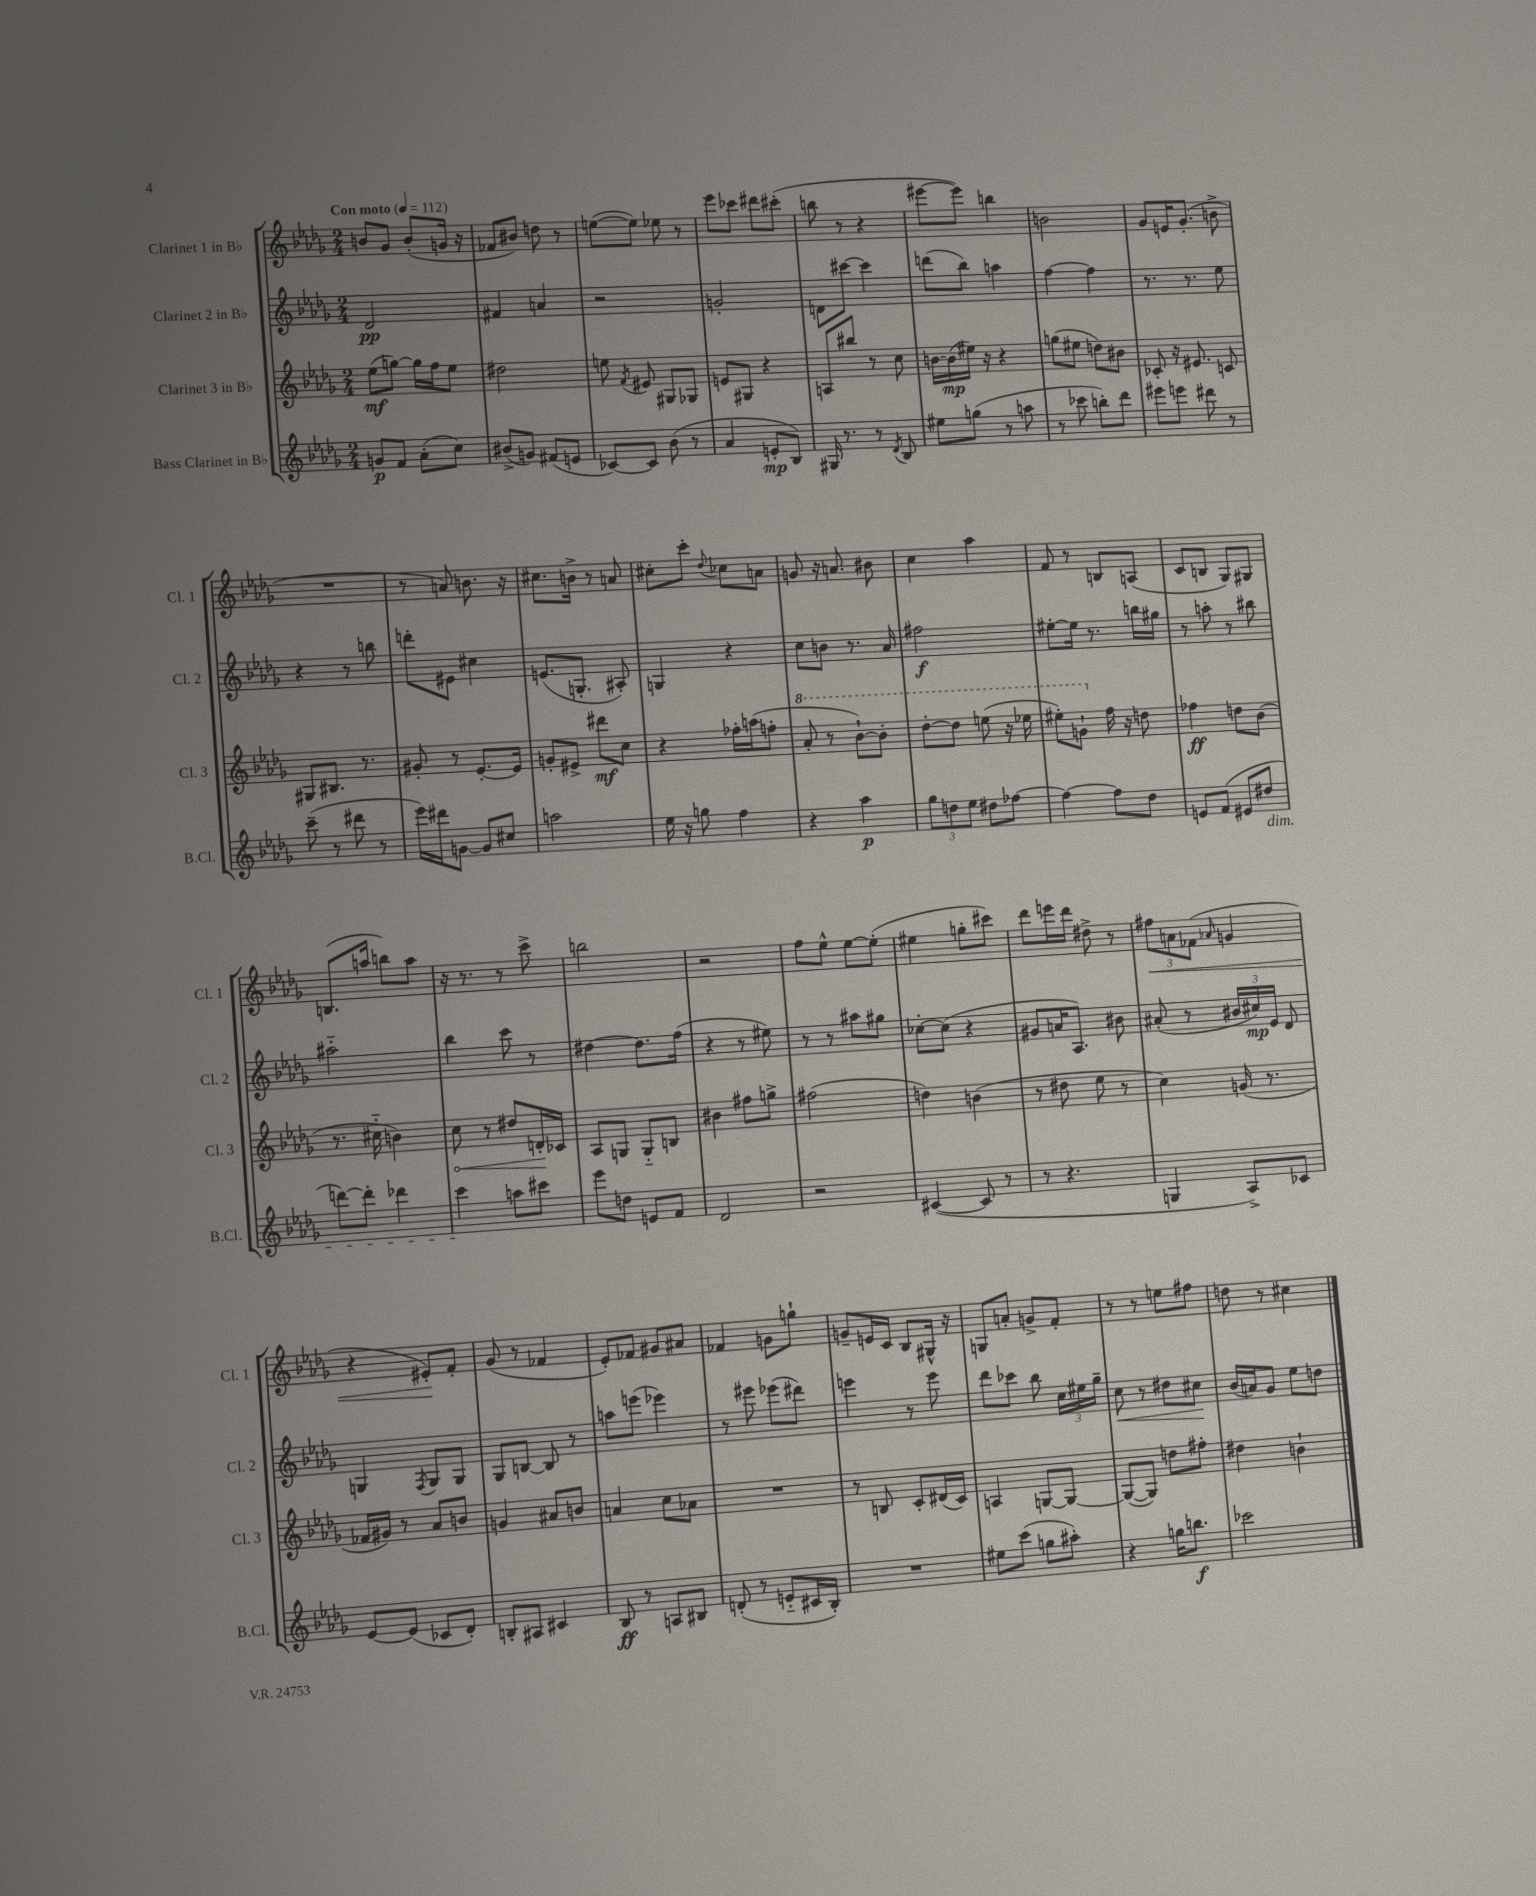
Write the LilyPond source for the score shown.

<<
\new StaffGroup <<
\new Staff = "s0" \with { instrumentName = "Clarinet 1 in Bb" shortInstrumentName = "Cl. 1" } {
    \clef treble \key des \major \numericTimeSignature \time 2/4 \tempo "Con moto" 4 = 112
    \autoBeamOff b'8[ ges'8] b'8[-.( g'16] r16 |
    fes'8[ bis'8]) d''8 r8 |
    e''8[~( e''8]) ees''8 r8 |
    ees'''8[ ces'''8] dis'''8[ cis'''8]-.( |
    b''8 r8 r4 |
    eis'''8[~ eis'''8]) b''4 |
    b'2 |
    ges'8[ e'16 ges'8.]-.( b'8-> |
    R2 |
    r8 a'8) b'8. r16 |
    cis''8.[ b'16]-> r8 a'8 |
    cis''8[-. c'''8]-. \appoggiatura { des''8 } ces''8[ a'8] |
    g'8 r16 a'8. bis'8 |
    c''4 aes''4 |
    f'8 r8 b8[ a8]( |
    c'8[ b8] ges8[) gis8] |
    b8.[( a''16] b''8[) a''8] |
    r16 r8. r8 c'''8-> |
    b''2 |
    r2 |
    f''8[ ees''8]-^ ees''8[~ ees''8]-.( |
    eis''4 g''8[-. cis'''8]) |
    des'''8[ e'''16 des'''16] dis''8-> r8 |
    \tuplet 3/2 { fis''8[\< a'8 fes'8]( } \grace { aes'16 } g'4 |
    r4 eis'8[-.\!) f'8]-. |
    ges'8( r8 fes'4 |
    ees'8[-.) fes'8] gis'8[ ais'8] |
    fes'4 g'8[ g''8]-! |
    g'8[-- e'16 c'16] bes8[ gis16]-^ r16 |
    g8[ a'8]-. g'8[-> f'8]-. |
    r8 r8 e''8[ fis''8] |
    d''8 r8 cis''4 \bar "|." |
}
\new Staff = "s1" \with { instrumentName = "Clarinet 2 in Bb" shortInstrumentName = "Cl. 2" } {
    \clef treble \key des \major \numericTimeSignature \time 2/4
    \autoBeamOff des'2\pp |
    fis'4 a'4 |
    r2 |
    g'2-. |
    d'8[ cis'''8]~ cis'''4 |
    d'''8[( bes''8]) a''4 |
    f''4~ f''4 |
    r8. r8. ees''8 |
    r4 r8 b''8 |
    d'''8[-. eis'8] cis''4 |
    e'8.[( g8.]-. ais8-.) |
    g4 r4 |
    c''8[ b'8] r8. aes'16 |
    fis''2\f |
    eis''8[~-. eis''16] r8. b''16[ gis''16] |
    r8 a''8-. r8 bis''8 |
    ais''2-_ |
    bes''4 c'''8 r8 |
    dis''4~ dis''8.[ f''16]( |
    r4 r8 eis''8) |
    r8 r8 ais''8[ gis''8] |
    ces''8[~-. ces''8]( r4 |
    gis'8[ a'16 aes8.]) bis'8 |
    ais'8-.( r8 \tuplet 3/2 { bis'16[ cis''16\mp) ees'16] } des'8 |
    g4 \acciaccatura { f8 } g8[ g8] |
    ges8[ b8]~ b8 r8 |
    a''8[ e'''8]( ees'''4) |
    r8 eis'''8 ees'''8[( dis'''8]) |
    e'''4 r8 e'''8 |
    des'''8[ ces'''8] bes''8 \tuplet 3/2 { c''16[ eis''16 ges''16]-- } |
    c''8\< r8 dis''8[ cis''8]\! |
    bes'16[( a'16) ges'8] ees''8[ d''8] \bar "|." |
}
\new Staff = "s2" \with { instrumentName = "Clarinet 3 in Bb" shortInstrumentName = "Cl. 3" } {
    \clef treble \key des \major \numericTimeSignature \time 2/4
    \autoBeamOff ees''8[\mf( g''8]~) g''16[ f''16 ees''8] |
    dis''2 |
    e''8 \acciaccatura { f'8 } eis'8 gis8[ ges8] |
    e'8[ gis8] r4 |
    a8[ bis''8] r8 c''8 |
    b'16[~ b'16\mp( eis''16]) r16 r4 |
    g''8[( eis''8] d''8[) bis'8] |
    ces'8-. r16 eis'8. c'8 |
    gis8[ bis8.] r8. |
    gis'8-. r8 ees'8.[~-. ees'16] |
    g'8[-. eis'8]-> dis'''8[\mf c''8] |
    r4 fes''16[-. a''16( f''8]-. |
    \ottava #1 aes''8-. r8 bes''8[~-!) bes''8]-. |
    des'''8[~-. des'''8] e'''8( r16 ees'''16 |
    eis'''8[-.) g''8]-! \ottava #0 f''16 r16 d''8 |
    fes''4\ff d''8[ bes'8]( |
    r8. cis''16-_ b'4) |
    \once \override Hairpin.circled-tip = ##t c''8\< r8 dis''8[ d'16-.\! ces'16] |
    aes8[ g8] g8[-_ b8] |
    bis'4 fis''8[ g''8]-> |
    fis''2( |
    d''4) b'4( |
    r8 dis''8 ees''8 r8 |
    c''4) g'16( r8. |
    fes'16[ gis'16]) r8 aes'8[ b'8] |
    g'4 ais'8[ b'8] |
    a'4 c''8[ aes'8] |
    R2 |
    r8 b8 c'8[-. dis'16( c'16]) |
    a4 g8[~ g8]~ |
    g8[~( g8]) d''8[ fis''8]-. |
    dis''4 b'4-! \bar "|." |
}
\new Staff = "s3" \with { instrumentName = "Bass Clarinet in Bb" shortInstrumentName = "B.Cl." } {
    \clef treble \key des \major \numericTimeSignature \time 2/4
    \autoBeamOff g'8[\p f'8] aes'8[-.( c''8]) |
    bis'8[->( g'8]) fis'8[( e'8] |
    ces'8[~) ces'8] bes'8( r8 |
    aes'4 e'8[-.\mp bes8]) |
    gis16 r8. r8 \acciaccatura { des'8 } bes8 |
    eis''8[ g''8]( r8 a''8 |
    r8 ces'''8 b''8[-.) des'''8] |
    eis'''8[ e'''8] dis'''8 r8 |
    c'''8--( r8 dis'''8 r8 |
    ees'''16[) dis'''16 g'8]~ g'8[ cis''8] |
    a''2 |
    ees''16 r16 g''8 f''4 |
    r4 aes''4\p |
    \tuplet 3/2 { ges''8[ d''8 ees''8] } dis''8[ fes''8]~ |
    fes''4~ fes''8[ des''8] |
    e'8[ f'8]( eis'8[ dis''8]\dim |
    d'''8[~) d'''8]-. des'''4 |
    c'''4\! a''8[ cis'''8] |
    ees'''8[ d''8] e'8[ f'8] |
    des'2 |
    r2 |
    cis'4~( cis'8 r8 |
    r8 r4. |
    g4 aes8[->) ces'8] |
    ees'8[~ ees'8]( ces'8[ des'8]-.) |
    b8[-. ais8] cis'4 |
    bes8\ff r8 a8[ bis8] |
    d'8-.( r8 e'8[-_ cis'16 bes16]-.) |
    R2 |
    eis''8[ c'''8]( g''8[ ais''8]-.) |
    r4 g''16[ b''8.]\f |
    ces'''2 \bar "|." |
}
>>
>>
\layout { \context { \Score \remove "Bar_number_engraver" } }
